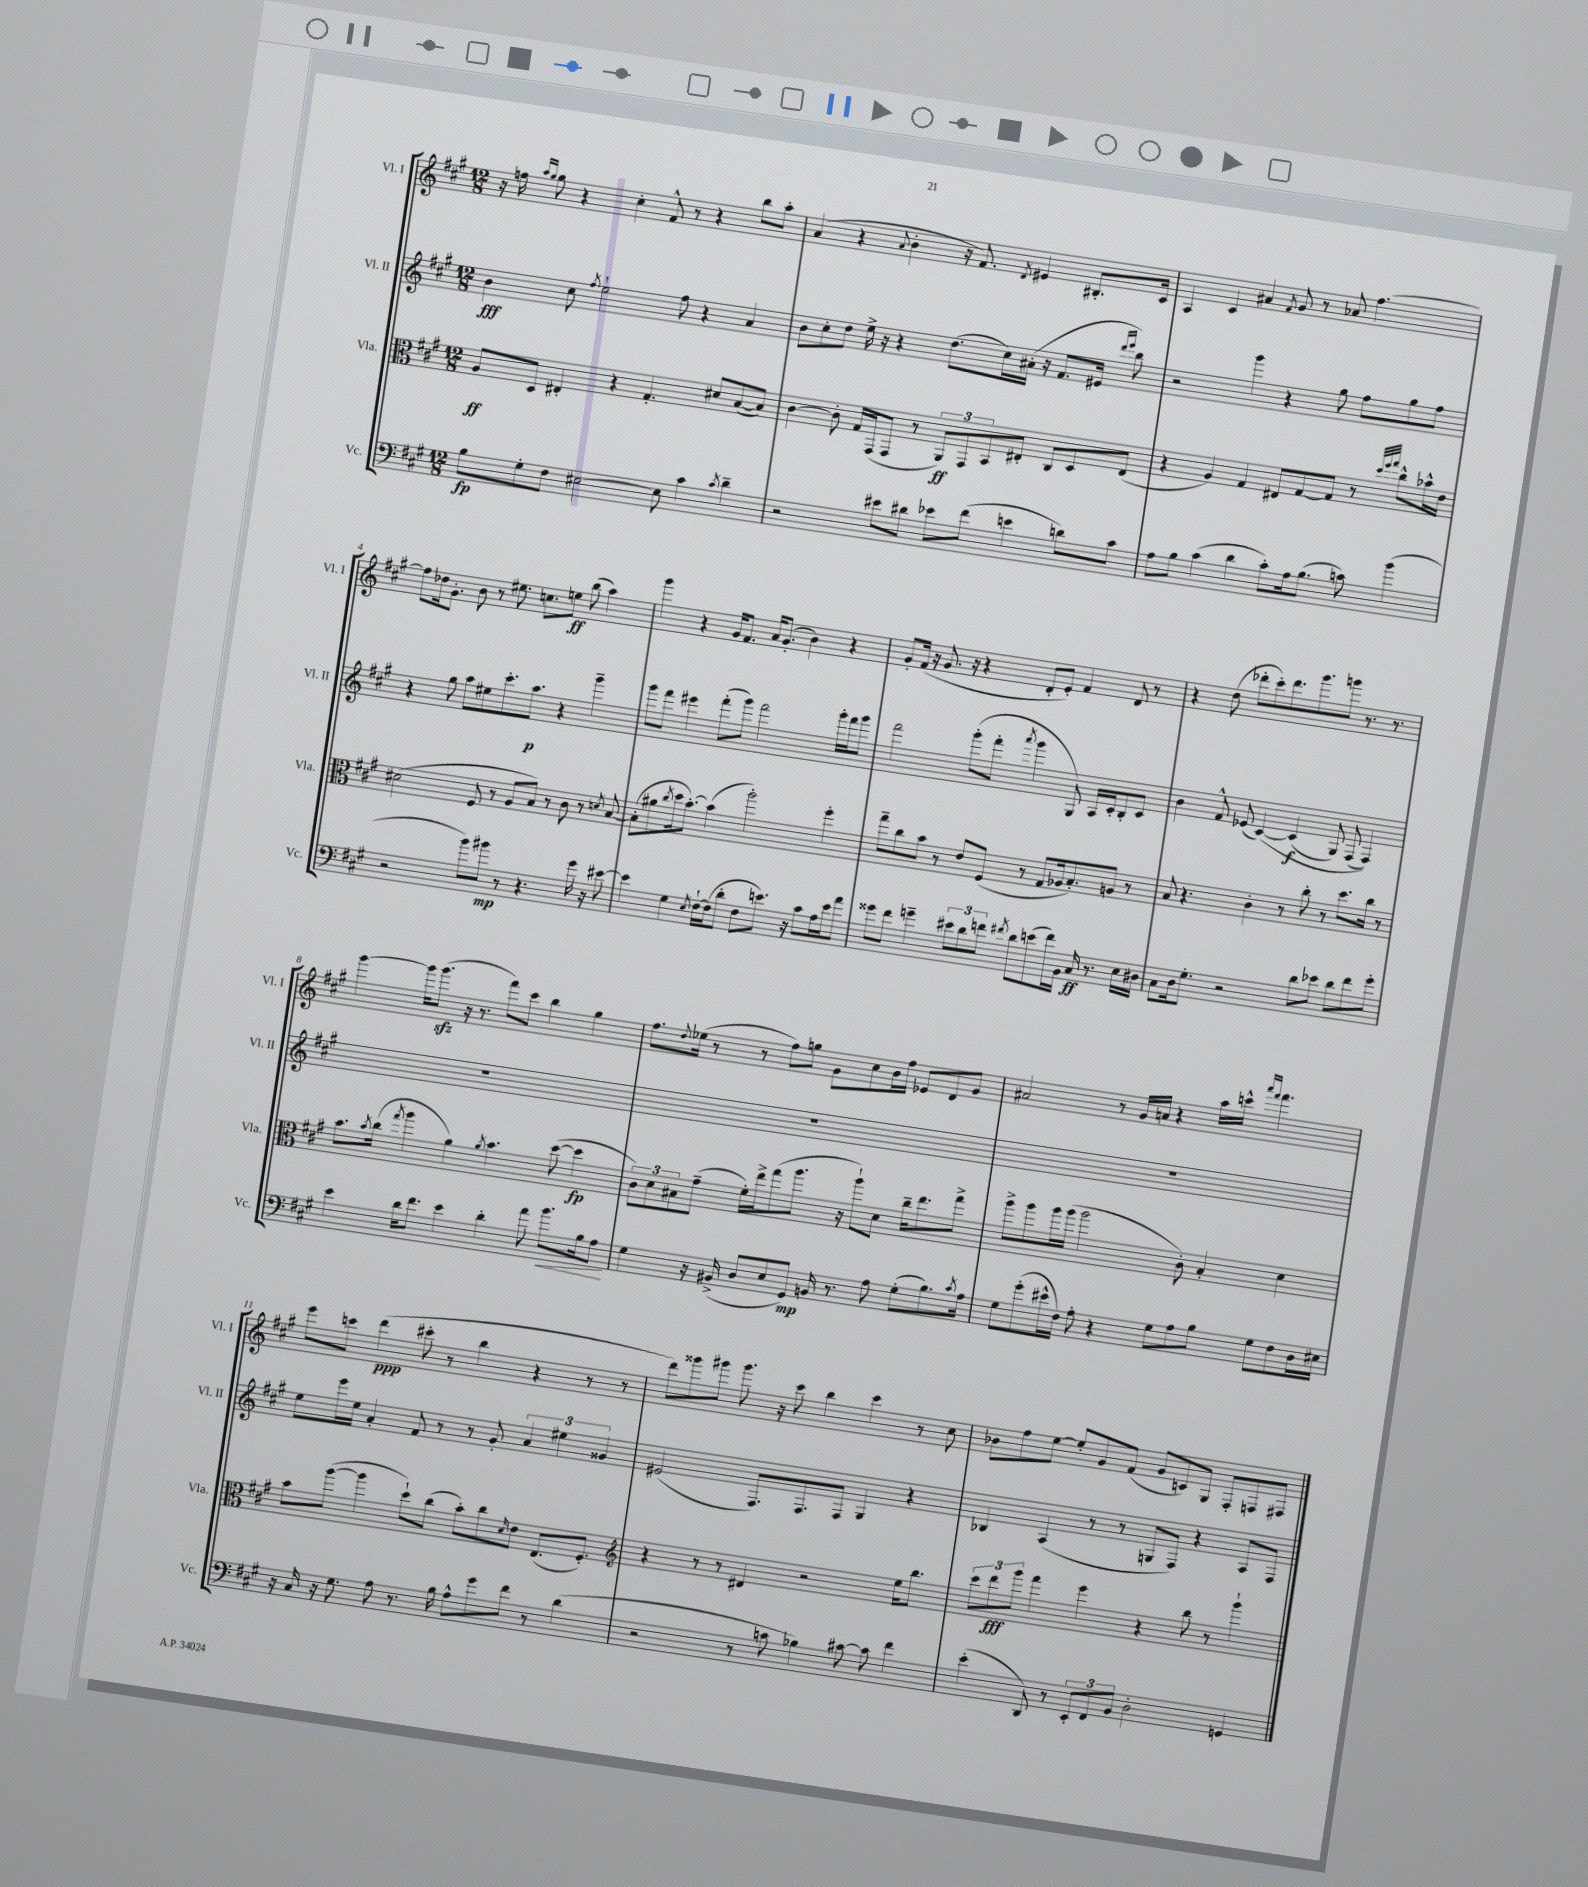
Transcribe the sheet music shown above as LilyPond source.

<<
\new StaffGroup <<
\new Staff = "s0" \with { instrumentName = "Vl. I" shortInstrumentName = "Vl. I" } {
    \clef treble \key a \major \numericTimeSignature \time 12/8
    r16 f''16 \grace { a''16 gis''16 } gis''8 r4 cis''4-. fis'8-^ r8 r4 b''8 a''8-. |
    a'4( r4 \appoggiatura { a'8 } b'4-. r16 fis'8.) \acciaccatura { d'8 } eis'4 bis8.-. cis'16 |
    a4 cis'4 ais'4 \acciaccatura { fis'8 } gis'8 r8 aes'8 fis''4.~ |
    fis''8 des''16 gis'8.-. b'8 r8 eis''8. c''8. e''8\ff b''8( a''4) |
    gis'''4 r4 gis'16 fis'8. a'16 gis'8.-.( b'4) r4 |
    gis'8-. fis'16( r16 gis'8. r16 r4 d'8-. e'8-.) fis'4 d'8 r8 |
    r4 d''8( des'''8-. cis'''8-.) des'''8. gis'''8. g'''8 r8. r8. |
    gis'''4~ gis'''16 gis'''8.\sfz( r16 r8. fis'''8) cis'''8 b''4 gis''4 |
    fis''8. \appoggiatura { d''8 } ees''16( r8 r8 fis''8) g''8 gis'8 cis''8 b'16 fis''16 ees'8 d'8 gis'8 |
    ais'2 r8 gis'16 a'16 r4 a''16 c'''16-^ \grace { a'''16 fis'''16 } fis'''4. |
    e'''8 c'''8 d'''4\ppp( cis'''8-. r8 b''4 r4 r8 r8 |
    d'''8) gisis'''8 gis'''8 gis'''8. r16 cis'''8 b''4 cis'''4 r8 cis''8 |
    bes'8 fis''8 e''8~ e''8-. gis'8 fis'8( gis'8 c'8) gis8 fis8-. f8 fis8 \bar "|." |
}
\new Staff = "s1" \with { instrumentName = "Vl. II" shortInstrumentName = "Vl. II" } {
    \clef treble \key a \major \numericTimeSignature \time 12/8
    b'4\fff cis''8 \acciaccatura { fis''8 } e''2-! fis''8 r4 a'4 |
    b'8 cis''8-. d''8 e''16-> r16 r4 d''8.( cis''16) ais'16-.( r16 fis'8. eis'16 \grace { d'''16 e'''16 } b''8) |
    r2 gis'''4 r4 gis''8 fis''8 gis''8 fis''8 |
    r4 gis''8 a''8 eis''8 cis'''8.-. a''8.\p r4 gis'''4-- |
    gis'''8 fis'''8 eis'''4 fis'''8-.( gis'''8) fis'''2 gis'''16-. fis'''16 gis'''8 |
    fis'''2 gis'''8-.( fis'''8-. \acciaccatura { a'''8 } gis'''4 gis8) a16 cis'16-. b8-. cis'8 |
    b'4 fis'8-^ ees'8( cis'4~)\( cis'4\f( gis8) fis8( fis4)\) |
    R1. |
    R1. |
    R1. |
    e''8 e'''16 e''16 a'4-. fis'8 r8 r8 gis'8-. \tuplet 3/2 { a'4 eis''4 gisis'4 } |
    eis'2( fis8.) fis8. fis8 gis4 r4 |
    bes4 a4( r8 r8 g8 fis8) r4 a8 fis8 \bar "|." |
}
\new Staff = "s2" \with { instrumentName = "Vla." shortInstrumentName = "Vla." } {
    \clef alto \key a \major \numericTimeSignature \time 12/8
    a8\ff d8 eis4-. r4 gis4.-. dis'8 b8~( b8) |
    cis'4~ cis'8-. gis16 gis,16( gis,8 r8 \tuplet 3/2 { a,8\ff) gis,8 b,8 } eis8-. cis8 d8 eis8( |
    r4 a4) gis4 eis8 gis8~ gis8 r8 \grace { d''32 fis''32 gis''32 } cis''8-^ bes'16-^ e'16 |
    dis'2( fis8 r8 a8 b8) r8 cis'8 r8 \acciaccatura { d'8 } b8~ |
    b8-.( ais'8 \acciaccatura { cis''8 } d''16 b'8.~-.) b'4( a''2-.) fis''4-. |
    gis''8-- cis''8 b'8 r8 e'8 fis8( r8 gis8 aes16 b8.-.) a8 r8 |
    b8 r4. cis'4-. r8 cis''8-. r8 d''8. cis''16 r8 |
    b'8. \acciaccatura { b'8 } cis''16( \acciaccatura { gis''8 } a''4 a'4) \acciaccatura { a'8 } b'4. d''8~( d''4\fp |
    \tuplet 3/2 { cis'8) d'8 bis8 } gis'8--( fis'16-.) e''16-> gis''8( a''8. r16 a''8-!) d'8 cis''16-- e''8. gis''8-> |
    a''8-> a''8 a''16 a''16( a''2 cis'8-.) b4-. d'4 |
    b'8 a''8~( a''4 d''8-!) cis''8( b'8-.) cis''8 \grace { d'16 } e'8 e8.( fis8.-.) |
    \clef treble r4 r8 r8 dis'4 r2 e''16 b''8. |
    \tuplet 3/2 { cis'''8 d'''8\fff gis'''8 } fis'''4 e'''4 r4 b''8 r8 gis'''4-! \bar "|." |
}
\new Staff = "s3" \with { instrumentName = "Vc." shortInstrumentName = "Vc." } {
    \clef bass \key a \major \numericTimeSignature \time 12/8
    b8\fp gis8-. fis8 eis2~ eis8 cis'4 \acciaccatura { cis'8 } d'4-- |
    r2 eis'8 dis'8 ees'8 fis'8( e'4 d'8) cis'8 |
    a8 b8 cis'4( d'4 cis'8-.) a16 b8.( c'8) b'4( |
    r2 b'8) bis'8\mp r8 r4. gis'16 r16 eis'8~ |
    eis'4 gis4 \acciaccatura { e8 } fis16~-! fis16( d'8-. fis8 e'8.) r16 cis'8 a16 e'16 a'8 |
    gisis'8 fis'8 g'4-- \tuplet 3/2 { eis'8 d'8 f'8 } \acciaccatura { fis'8 } d'8 e'8( fis'16) b,16 cis16\ff r8. e16 dis16 |
    cis8 d16 gis8.-. r2 d'8 ees'8 d'8 fis'8 gis'8-. |
    e'4 d'16 fis'8. e'4 d'4-. a'8 b'8.\< b16 a8\! |
    gis4 r16 bis,16->( d8 e8 gis,8\mp) b,16 r8. a8 gis8-.( b8.) \acciaccatura { cis'8 } a16 |
    gis8 gis'8-.( eis'16-^ fis16) a8-. r4 gis8 a8 b8 gis8 fis8 d16 eis16 |
    r16 cis16 r16 gis8. a8 r8. b16 a8-^ gis'8 fis'8 r8 d'4( |
    r2 r8 c'8 bes4) cis'8~ cis'8 fis'4 |
    e'4-.( d,8) r8 \tuplet 3/2 { e,8-. fis,8 b,8 } d2-. g,4 \bar "|." |
}
>>
>>
